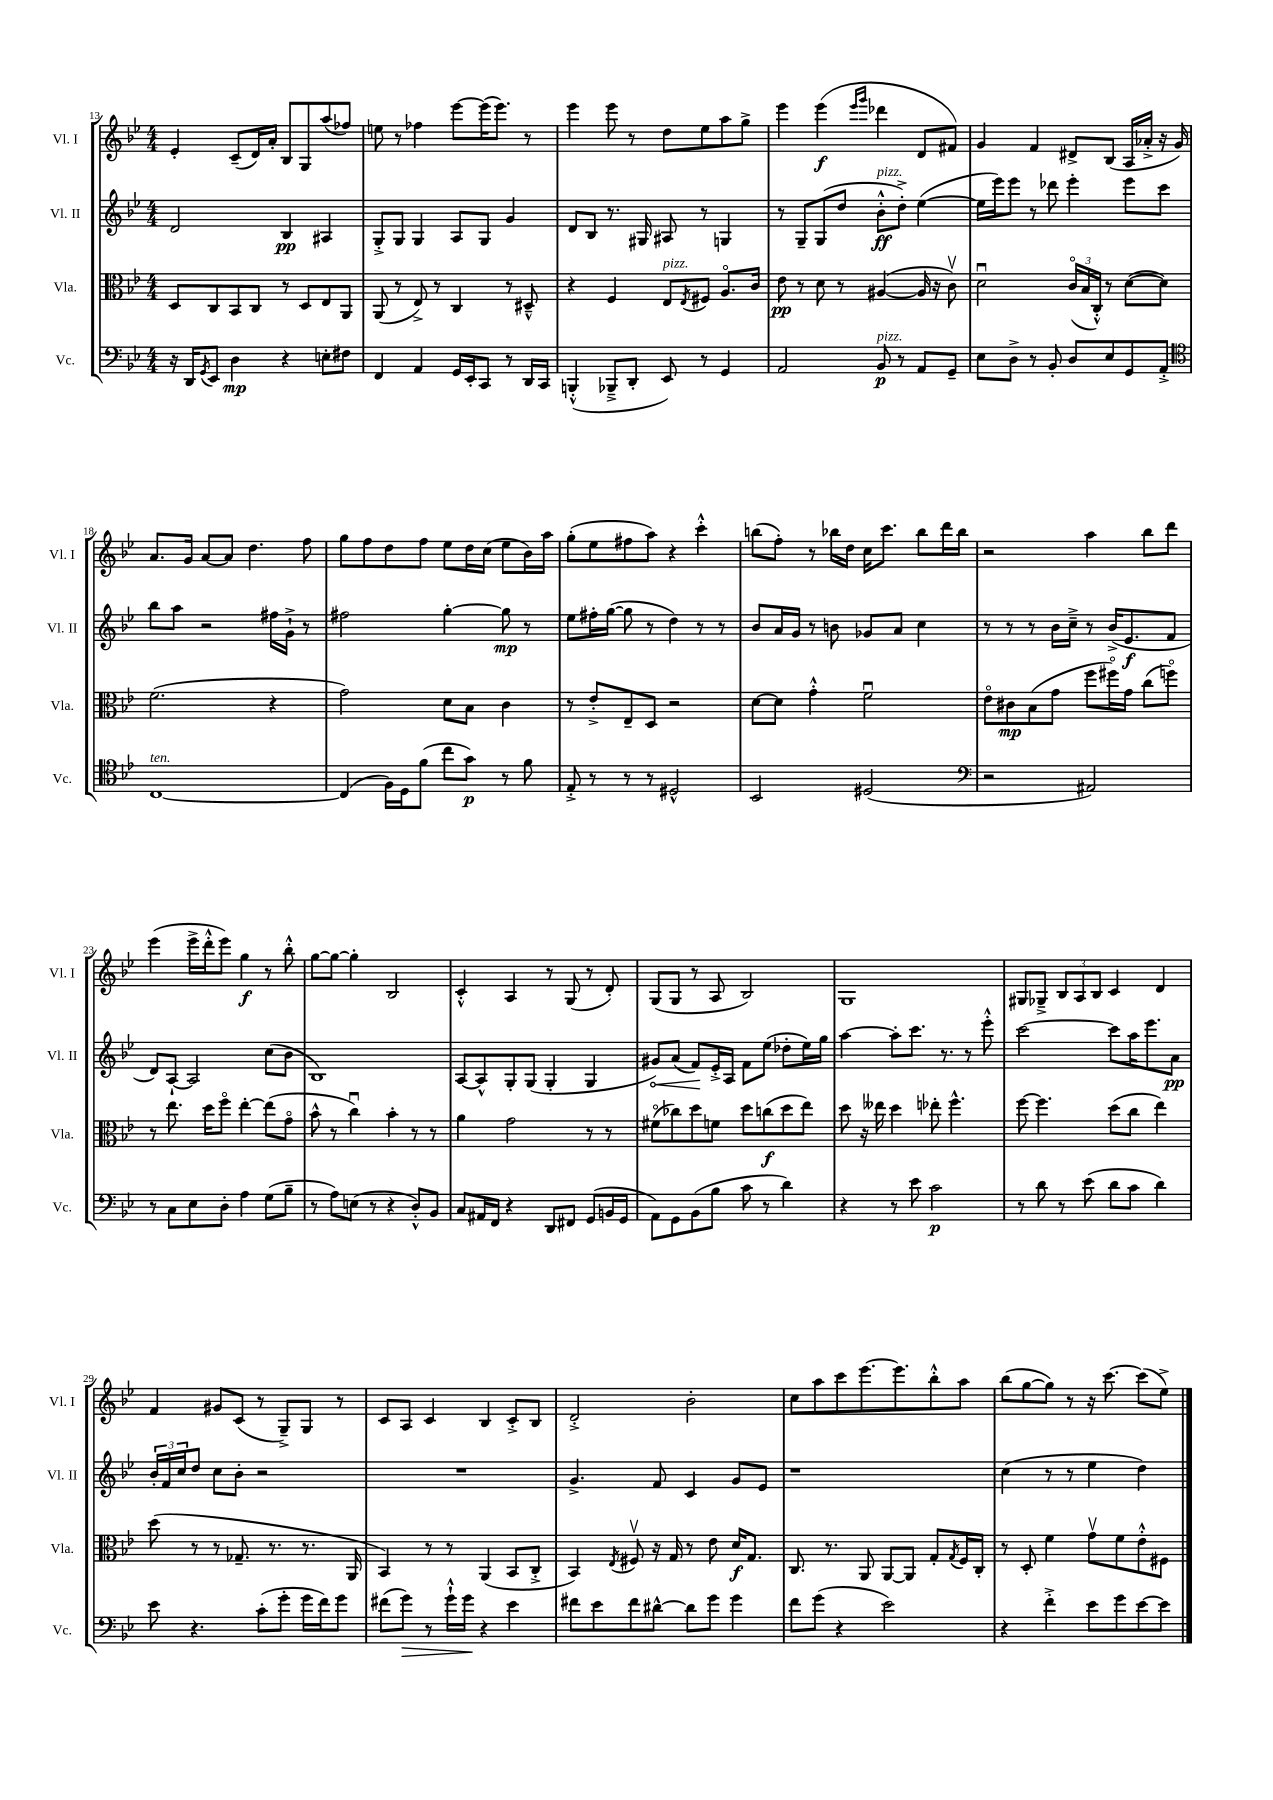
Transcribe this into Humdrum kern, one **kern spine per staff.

**kern	**kern	**kern	**kern
*staff4	*staff3	*staff2	*staff1
*clefF4	*clefC3	*clefG2	*clefG2
*k[b-e-]	*k[b-e-]	*k[b-e-]	*k[b-e-]
*M4/4	*M4/4	*M4/4	*M4/4
16r	8D	2d	4e-'
16DD	.	.	.
8qGG	.	.	.
8EE-	8C	.	.
4D	8BB-	.	(8c~
.	8C	.	16d)
.	.	.	16a'
4r	8r	4B-	8B-
.	8D	.	8G
8E'	8E-	4A#	(8aa
8F#	8AA	.	8ff-)
=	=	=	=
4FF	(8AA	8G'^	8ee
.	8r	8G	8r
4AA	8E-^)	4G	4ff-
.	8r	.	.
16GG	4C	8A	[8eee-
16EE-'	.	.	.
8CC	.	8G	(16eee-]
.	.	.	8.eee-)
8r	8r	4g	.
16DD	8D#~^^	.	8r
16CC	.	.	.
=	=	=	=
(4BBB'^^	4r	8d	4eee-
.	.	8B-	.
8BBB-~^	4F	8.r	8eee-
8DD'	.	.	8r
.	.	16G#	.
8EE-)	8E-	8A#	8dd
.	8qE-	.	.
8r	8F#	8r	8ee-
4GG	8.Ao	4G	8aa
.	.	.	8gg^
.	16c	.	.
=	=	=	=
2AA	8e-	8r	4eee-
.	8r	8G~	.
.	8d	(8G	(4eee-
.	8r	8dd	.
.	.	.	16qqeee-
.	.	.	16qqggg
8BB-	([4A#	8b-'^^	4ddd-
8r	.	8dd'^)	.
8AA	16A#]	([4ee-	8d
.	16r	.	.
8GG~	8cv)	.	8f#)
=	=	=	=
8E-	2du	16ee-]	4g
.	.	16eee-)	.
8D^	.	8eee-	.
8r	.	8r	4f
8BB-'	.	8ddd-	.
8D	(24co	4eee-'	8d#^
.	24B-	.	.
.	24C'^^)	.	.
8E-	8r	.	(8B-
8GG	([8d	8eee-	16A
.	.	.	16a-'^
8AA'^	8d])	8ccc	16r
.	.	.	16g)
=	=	=	=
*clefC4	*	*	*
[1C	(2.f	8bb-	8.a
.	.	8aa	.
.	.	.	16g
.	.	2r	[8a
.	.	.	8a]
.	.	.	4.dd
.	4r	16ff#	.
.	.	16g`^	.
.	.	8r	8ff
=	=	=	=
(4C]	2g)	2ff#	8gg
.	.	.	8ff
16F)	.	.	8dd
16D	.	.	.
(8f	.	.	8ff
8cc	8d	[4gg'	8ee-
8g)	8B-	.	16dd
.	.	.	(16cc
8r	4c	8gg]	8ee-
8f	.	8r	16b-)
.	.	.	16aa
=	=	=	=
8E-'^	8r	8ee-	(8gg'
8r	8e-'^	16ff#'	8ee-
.	.	([16gg	.
8r	8E-~	8gg]	8ff#
8r	8D	8r	8aa)
2D#^^	2r	4dd)	4r
.	.	8r	4ccc'^^
.	.	8r	.
=	=	=	=
2BB-	[8d	8b-	(8bb
.	8d]	16a	8ff')
.	.	16g	.
.	4g'^^	8r	8r
.	.	8b	16bb-
.	.	.	16dd
(2D#	2fu	8g-	16cc
.	.	.	8.ccc
.	.	8a	.
.	.	4cc	8bb-
.	.	.	16ddd
.	.	.	16bb-
=	=	=	=
*clefF4	*	*	*
2r	8e-o	8r	2r
.	8c#	8r	.
.	(8B-	8r	.
.	8g	16b-	.
.	.	16cc~^	.
2AA#)	8ff	8r	4aa
.	16ff#o)	(16b-^	.
.	16g	8.e-	.
.	(8cc	.	8bb-
.	8ffo)	8f	8ddd
=	=	=	=
8r	8r	8d)	(4eee-
8C	8.ee-	[8A`	.
8E-	.	2A]	16eee-^
.	16dd	.	16ddd'^^
8D'	8ffo	.	8eee-)
4A	[4ee-'	.	4gg
(8G	(8ee-]	(8cc	8r
8B-~	8go	8b-	8bb-'^^
=	=	=	=
8r	8b-^^	1B-)	[8gg
8A)	8r	.	8gg_
(8E	4ccu)	.	4gg']
8r	.	.	.
4r	4b-'	.	2B-
8D'^^)	8r	.	.
8BB-	8r	.	.
=	=	=	=
8C	4a	[8A	4c'^^
16AA#	.	8A^^]	.
16FF	.	.	.
4r	2g	8G'	4A
.	.	(8G	.
8DD	.	4G'	8r
8FF#	.	.	(8G
(8GG	8r	4G	8r
16BB	8r	.	8d')
16GG	.	.	.
=	=	=	=
8AA)	(8f#o	8g#)	(8G
8GG	8cc-)	(8a	8G
(8BB-	8dd	8f)	8r
8B-	8f	16e-'^	8A
.	.	16A	.
8c	8dd	8f	2B-)
8r	(8cc	(8ee-	.
4d)	8dd	8dd-'	.
.	8ee-)	16ee-)	.
.	.	16gg	.
=	=	=	=
4r	8dd	[4aa	1G
.	16r	.	.
.	16ee--	.	.
8r	4dd	8aa']	.
8e-	.	8.ccc	.
2c	8ee-'	.	.
.	.	8.r	.
.	4.ff^^	.	.
.	.	8r	.
.	.	8eee-'^^	.
=	=	=	=
8r	[8ff	[2ccc	8G#
8d	4.ff]	.	8G-~^
8r	.	.	12B-
.	.	.	12A
(8e-	.	.	.
.	.	.	12B-
8d	(8dd	8ccc]	4c
8c	8cc	16aa	.
.	.	8.eee-	.
4d)	4ee-)	.	4d
.	.	8a	.
=	=	=	=
8e-	(8dd	24b-'	4f
.	.	24f	.
.	.	24cc	.
4.r	8r	8dd	.
.	8r	8cc	8g#
.	8.G-~	8b-'	(8c
(8c'	.	2r	8r
.	8.r	.	.
8g'	.	.	8G~^)
16g	8.r	.	8G
16f)	.	.	.
8g	.	.	8r
.	16AA	.	.
=	=	=	=
(8f#	4BB-)	1r	8c
8g)	.	.	8A
8r	8r	.	4c
16g`^^	8r	.	.
16g	.	.	.
4r	(4AA	.	4B-
4e-	8BB-	.	8c'^
.	8C'^	.	8B-
=	=	=	=
8f#	4BB-)	4.g^	2d'^
8e-	.	.	.
.	8qE-	.	.
8f#	8F#v	.	.
[8d#^^	16r	8f	.
.	16G	.	.
8d#]	8r	4c	2b-'
8g	8e-	.	.
4g	16d	8g	.
.	8.G	.	.
.	.	8e-	.
=	=	=	=
8f	8.C	1r	8cc
(8g	.	.	8aa
.	8.r	.	.
4r	.	.	8ccc
.	8AA	.	[8.eee-
2e-)	[8AA	.	.
.	.	.	8.eee-]
.	8AA]	.	.
.	8G'	.	8bb-'^^
.	8qG	.	.
.	16F	.	8aa
.	16C'	.	.
=	=	=	=
4r	8r	(4cc	(8bb-
.	8D'	.	[8gg
4f'^	4f	8r	8gg])
.	.	8r	8r
8e-	8gv	4ee-	16r
.	.	.	[8.ccc
8g	8f	.	.
[8e-	8e-'^^	4dd)	(8ccc]
8e-]	8F#	.	8ee-^)
==	==	==	==
*-	*-	*-	*-
